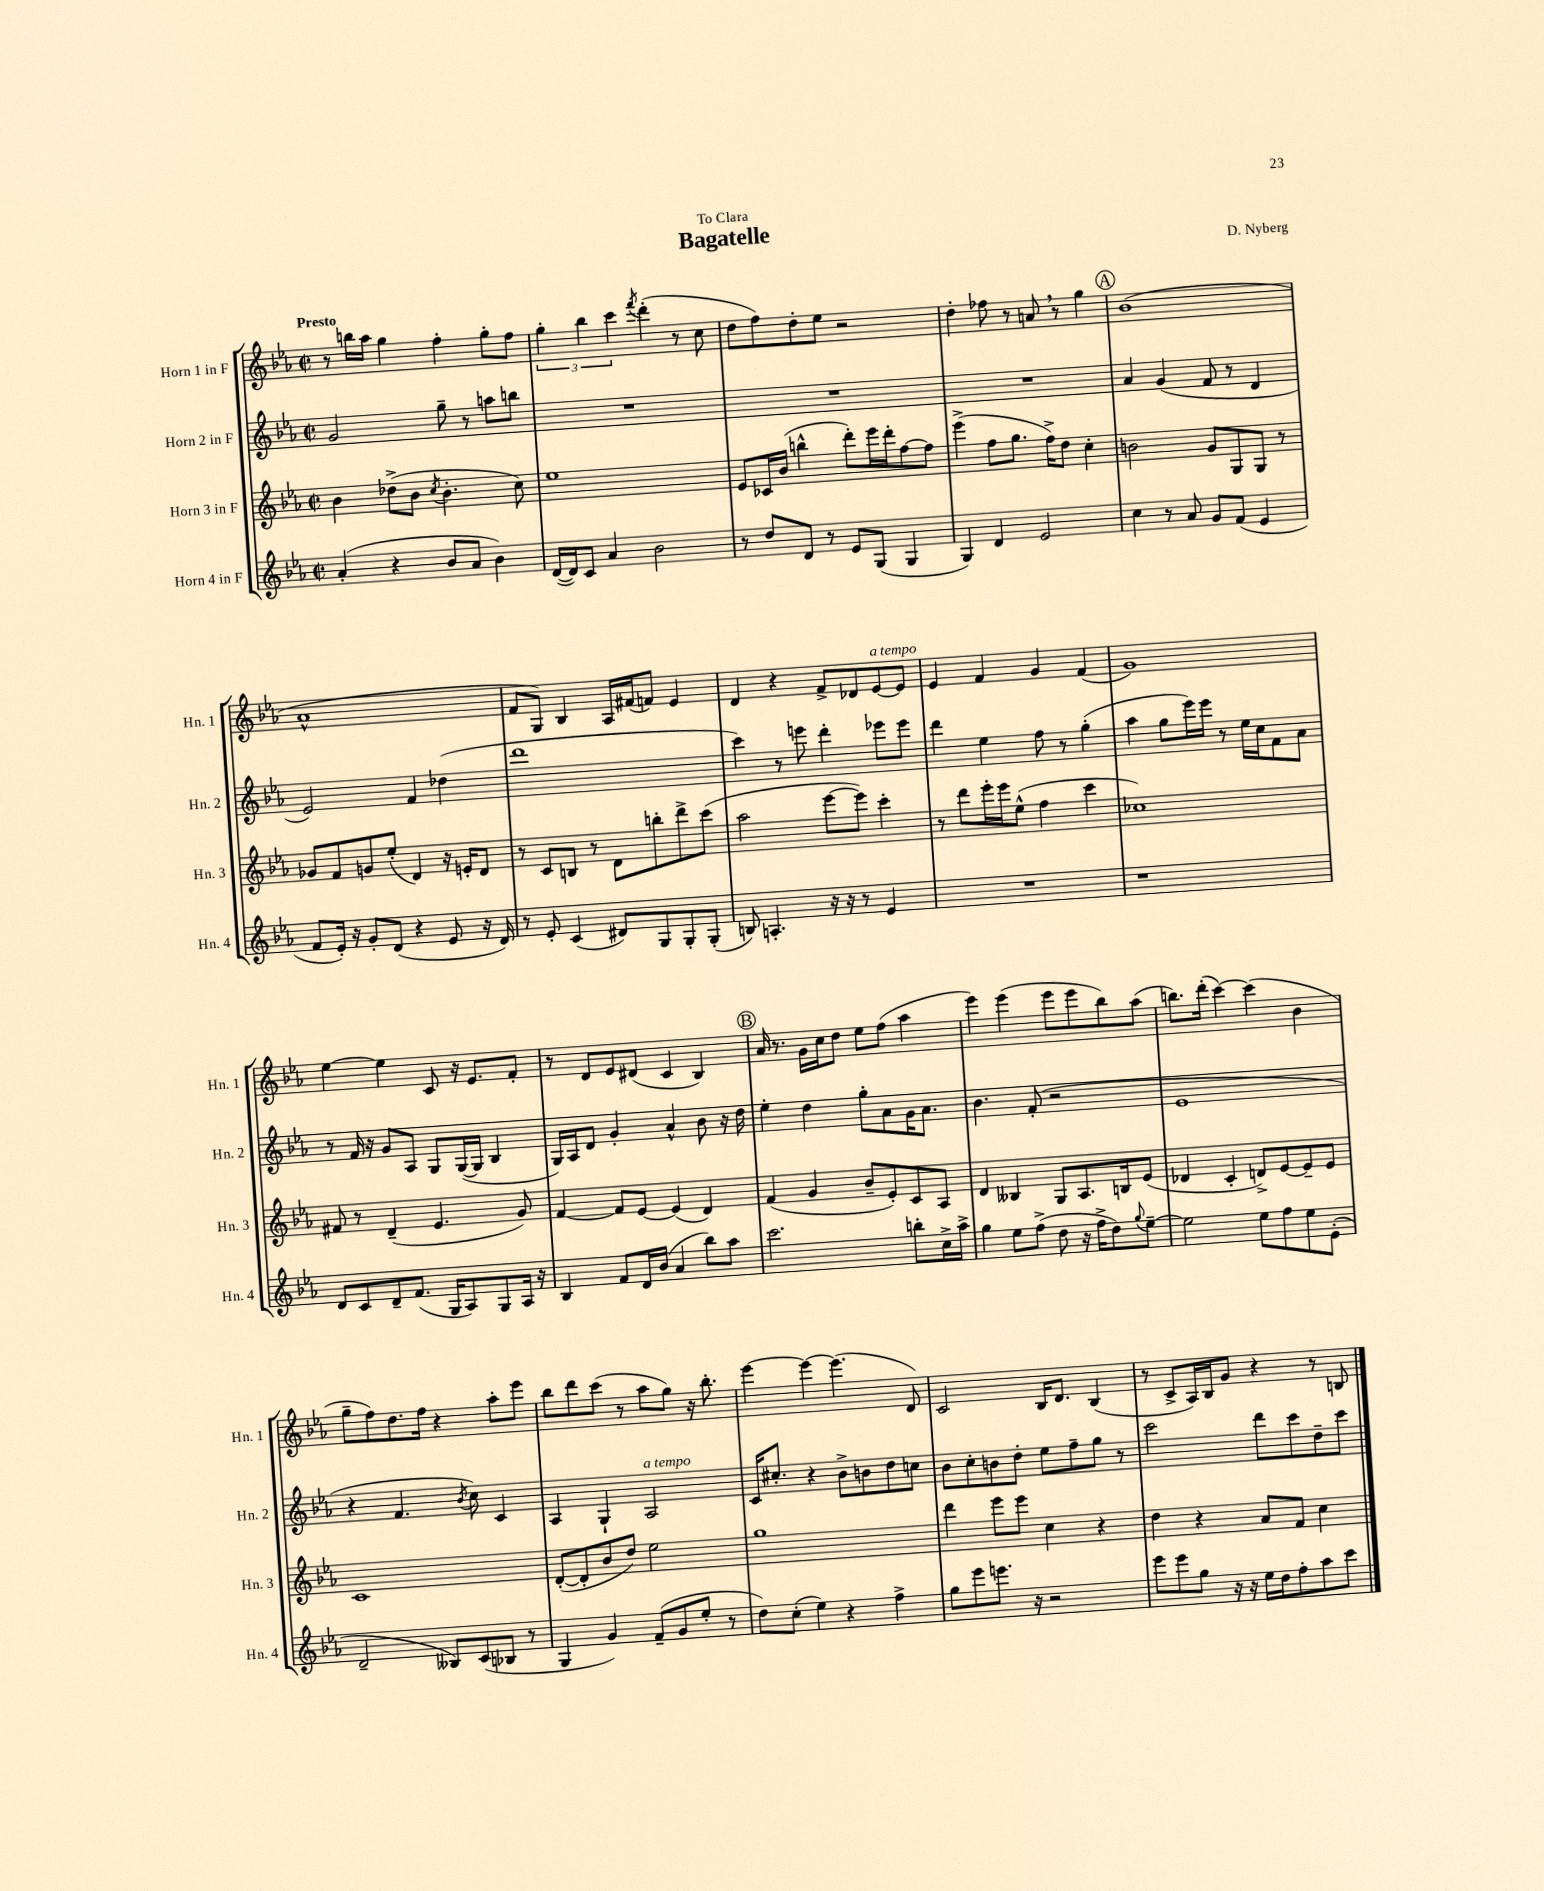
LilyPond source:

\header { title = "Bagatelle" composer = "D. Nyberg" dedication = "To Clara" }
<<
\new StaffGroup <<
\new Staff = "s0" \with { instrumentName = "Horn 1 in F" shortInstrumentName = "Hn. 1" } {
    \clef treble \key ees \major \defaultTimeSignature \time 2/2 \tempo "Presto"
    r8 b''16 aes''16 g''4 f''4-. g''8-. f''8 |
    \tuplet 3/2 { g''4-. bes''4 c'''4 } \acciaccatura { f'''8 } d'''4-.( r8 c''8 |
    d''8 f''8) d''8-. ees''8 r2 |
    d''4-. fes''8 r8 a'8 \breathe r8 g''4 |
    \mark \markup { \circle "A" } bes'1( |
    aes'1-^ |
    f'8 g8) bes4 aes16 fis'16( f'8) ees'4 |
    d'4 r4 f'8-> des'8 ees'8~^\markup { \italic "a tempo" } ees'8 |
    ees'4 f'4 g'4 f'4( |
    g'1) |
    ees''4~ ees''4 c'8 r16 ees'8. f'8-. |
    r8 d'8 ees'8 dis'8( c'4 bes4) |
    \mark \markup { \circle "B" } aes'16 r8. g'16 c''16 d''8 ees''8 f''8( aes''4 |
    ees'''4) ees'''4( ees'''8 ees'''8 bes''8) aes''8( |
    b''8.) d'''16-.( c'''4~) c'''4( bes'4 |
    g''8-- f''8) d''8. f''16 r4 aes''8-. ees'''8 |
    bes''8 d'''8 c'''8( r8 aes''8 g''8) r16 bes''8.-. |
    ees'''4~ ees'''4~ ees'''4.( d'8) |
    c'2 bes16 d'8. bes4( |
    r8 c'8-> aes16) bes16 g'8 r4 r8 b8 \bar "|." |
}
\new Staff = "s1" \with { instrumentName = "Horn 2 in F" shortInstrumentName = "Hn. 2" } {
    \clef treble \key ees \major \defaultTimeSignature \time 2/2
    g'2 g''8-- r8 a''8 b''8 |
    R1 |
    R1 |
    R1 |
    \mark \markup { \circle "A" } aes'4 g'4( f'8 r8 d'4 |
    ees'2) f'4 des''4( |
    d'''1 |
    c'''4) r8 e'''8 d'''4-. ees'''8 ees'''8 |
    d'''4 ees''4 f''8 r8 g''4-.( |
    aes''4 g''8 ees'''16) ees'''16 r8 ees''16 c''16 f'8 aes'8 |
    r8 f'16 r16 g'8 aes8 g8 g16~( g16 bes4 |
    g16) aes16 d'8 g'4-. aes'4-^ bes'8 r16 d''16 |
    \mark \markup { \circle "B" } ees''4-. d''4 g''8-. aes'8 g'16 aes'8. |
    bes'4. f'8-.( r2 |
    ees'1 |
    r4 f'4. \acciaccatura { bes'8 } c''8) c'4 |
    aes4 g4-! aes2^\markup { \italic "a tempo" } |
    c'16 cis''8.-. r4 bes'8-> b'8 d''8 c''8 |
    bes'8 c''8-. b'8 d''8-. ees''8 f''8-- g''8 r8 |
    c'''2 d'''8 c'''8 d''8-- c'''8 \bar "|." |
}
\new Staff = "s2" \with { instrumentName = "Horn 3 in F" shortInstrumentName = "Hn. 3" } {
    \clef treble \key ees \major \defaultTimeSignature \time 2/2
    bes'4 des''8->( bes'8 \acciaccatura { c''8 } bes'4.-. c''8) |
    ees''1 |
    ees'8 ces'16 bes'16( b''4-^ d'''8-.) ees'''16 d'''16-. f''8~ f''8 |
    ees'''4->( f''8 g''8. f''16->) d''8 c''4-. |
    \mark \markup { \circle "A" } b'2 g'8 g8 g8 r8 |
    ges'8 f'8 g'8 ees''8-.( d'4) r16 e'16-. d'8 |
    r8 c'8 b8 r8 d'8 b''8-. d'''8-> c'''8( |
    aes''2 ees'''8~ ees'''8) c'''4-. |
    r8 d'''8 ees'''16-. ees'''16 ees''8-^( f''4 c'''4 |
    ces''1) |
    fis'8 r8 d'4--( ees'4. g'8) |
    f'4~ f'8 ees'8~ ees'4( d'4) |
    \mark \markup { \circle "B" } f'4( g'4 bes'8-- ees'8-.) c'8 aes8 |
    d'4 beses4 g8 aes8. b16 ees'8( |
    des'4 c'4-. d'8->) ees'8~ ees'8-- ees'8 |
    c'1 |
    d'8~-.( d'8-. bes'8 d''8) ees''2 |
    g''1 |
    d'''4 ees'''8 ees'''8 c''4 r4 |
    d''4 r4 aes'8 f'8 c''4 \bar "|." |
}
\new Staff = "s3" \with { instrumentName = "Horn 4 in F" shortInstrumentName = "Hn. 4" } {
    \clef treble \key ees \major \defaultTimeSignature \time 2/2
    aes'4-.( r4 bes'8 aes'8 bes'4) |
    d'16~( d'16) c'8 aes'4 bes'2 |
    r8 d''8 d'8 r8 ees'8 g8( g4 |
    g4) d'4 ees'2 |
    \mark \markup { \circle "A" } c''4 r8 aes'8 g'8 f'8( ees'4 |
    f'8 ees'16-.) r16 g'8-. d'8( r4 ees'8 r16 d'16) |
    r8 ees'8-. c'4( dis'8) g8 g8-. g8-.( |
    b8) a4.-. r16 r16 r8 ees'4 |
    R1 |
    r1 |
    d'8 c'8 d'8-- f'8.( g16 aes8) g8 aes16 r16 |
    bes4 f'8 d'16 bes'16( aes'4 bes''8) aes''8 |
    \mark \markup { \circle "B" } c'''2. b''8-. c''16-> aes''16-> |
    g''4 ees''8 f''8->( d''8 r16 f''16-> d''8) \appoggiatura { g''8 } ees''8~-- |
    ees''2 ees''8 f''8 ees''8 ees'8-.( |
    d'2-- beses8) c'8( bes8 r8 |
    g4 g'4) f'8--( g'8 ees''8-. r8 |
    d''8) c''8-.( ees''4) r4 f''4-> |
    g''8 ees'''8 e'''8. r16 r2 |
    ees'''8 ees'''8 g''8 r16 r16 ees''16 d''16 f''8-. aes''8 c'''8 \bar "|." |
}
>>
>>
\layout { \context { \Score \remove "Bar_number_engraver" } }
